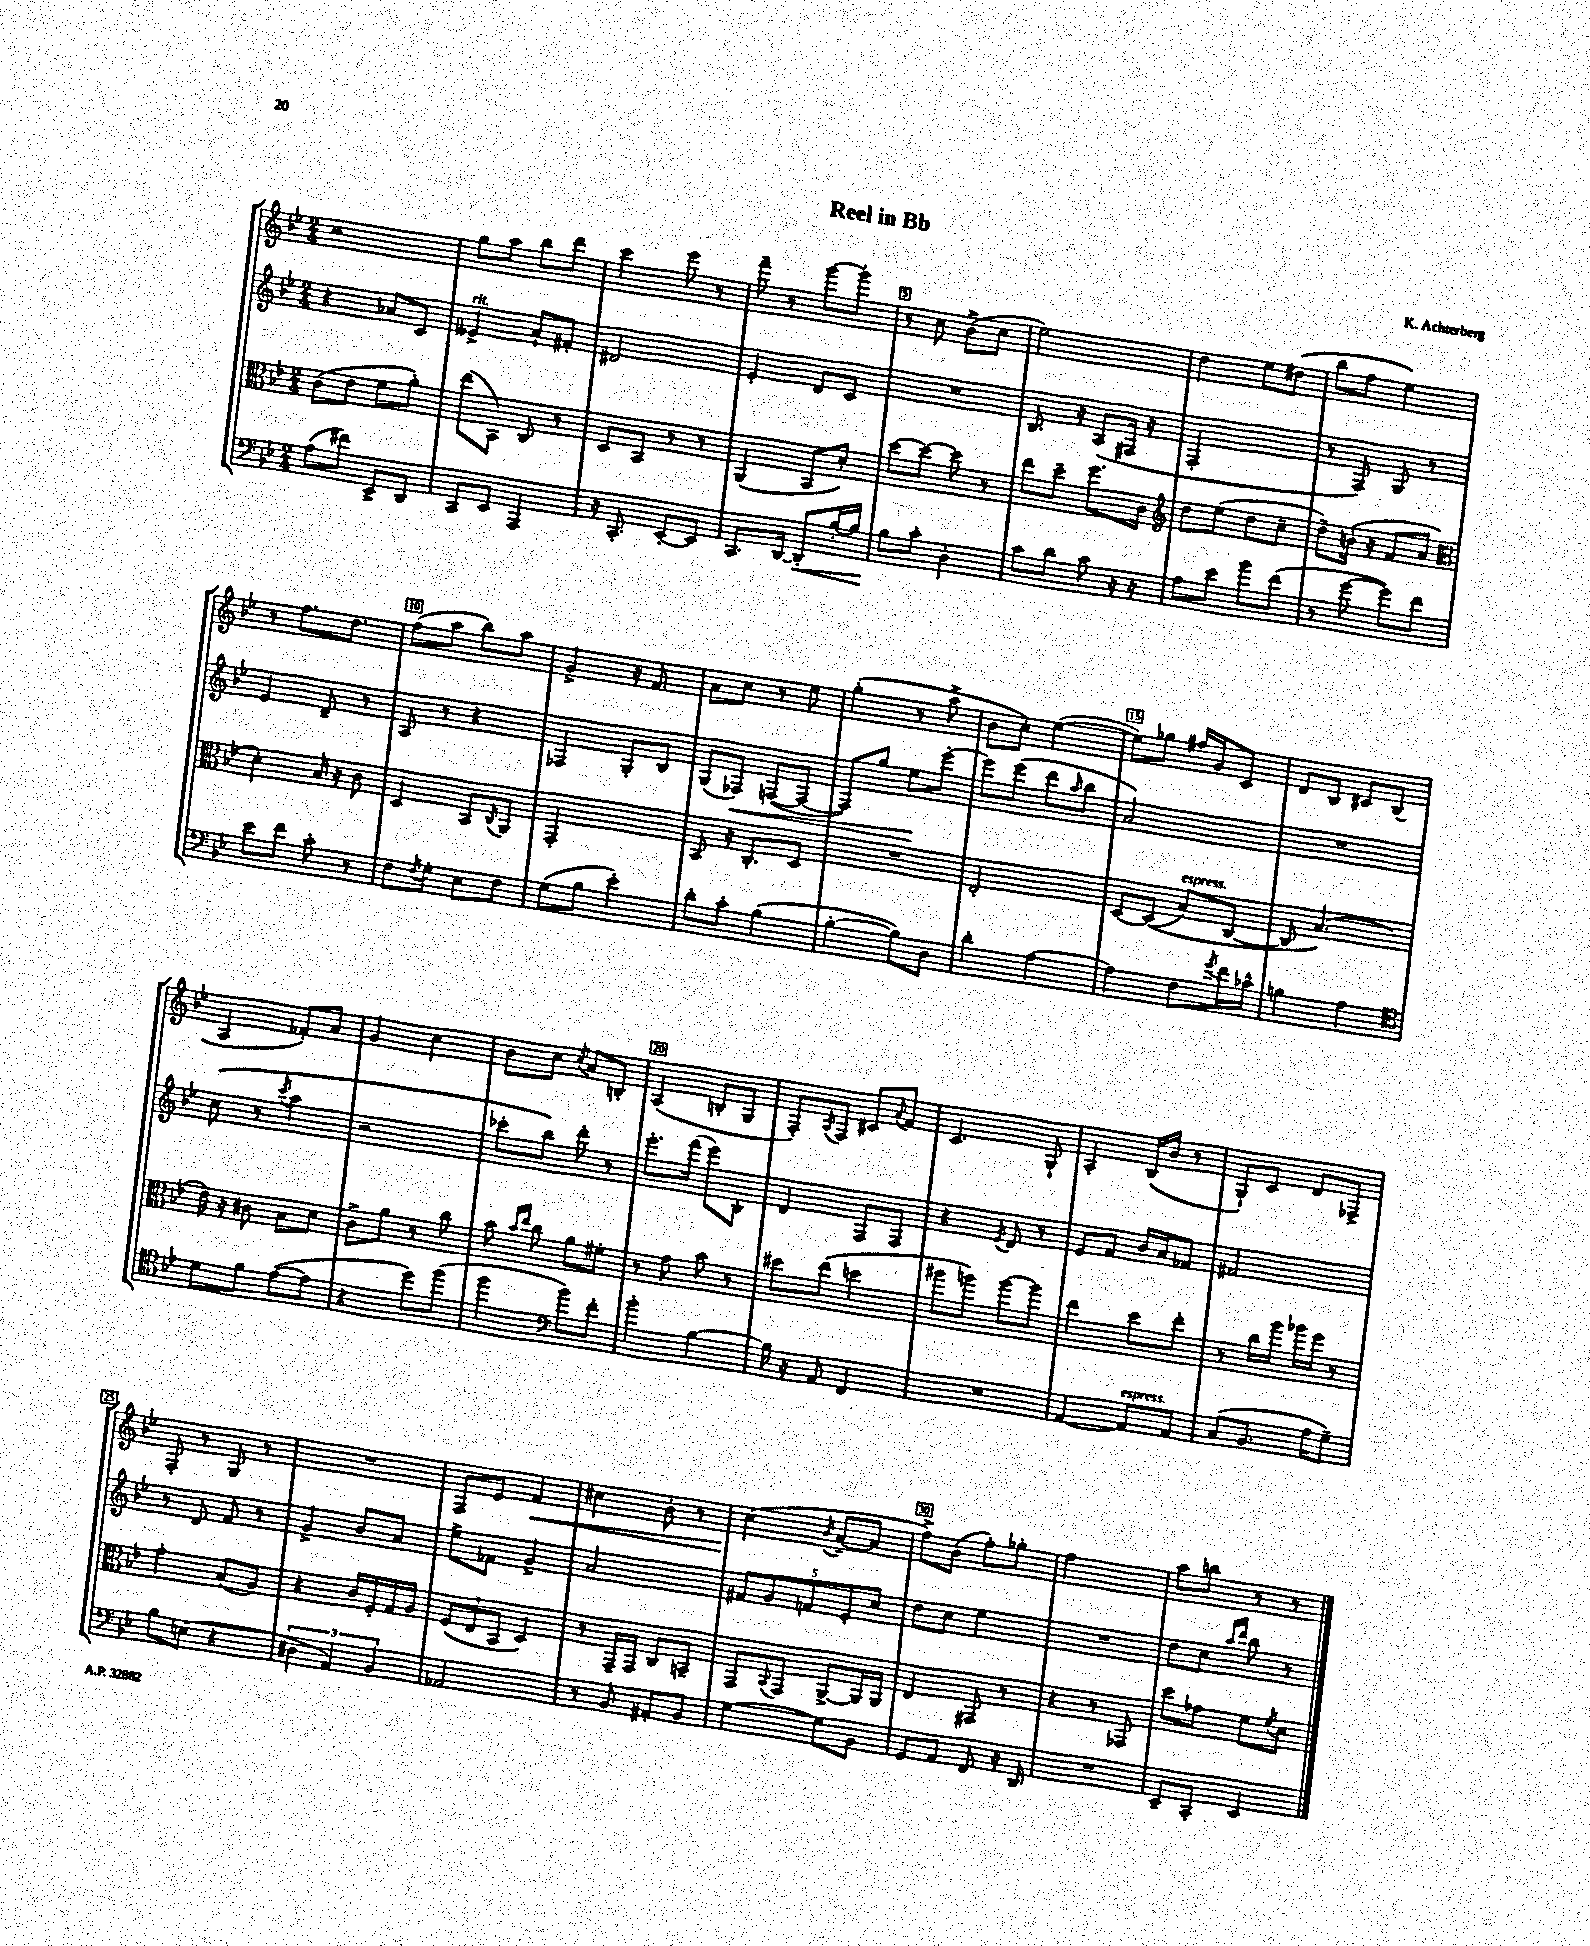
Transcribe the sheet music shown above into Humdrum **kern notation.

**kern	**kern	**kern	**kern
*staff4	*staff3	*staff2	*staff1
*clefF4	*clefC3	*clefG2	*clefG2
*k[b-e-]	*k[b-e-]	*k[b-e-]	*k[b-e-]
*M2/4	*M2/4	*M2/4	*M2/4
(8A	(8c	4r	2r
8f#)	8e-	.	.
8EE-^	8f	8a-	.
8DD	8a')	8c	.
=	=	=	=
8CC	(8ee-	4e--^	8gg
8EE-	8BB-)	.	8aa
4AAA	8C	8a`	8bb-
.	8r	8f#'	8ddd
=	=	=	=
16r	8D	2d#	4ccc
8.CC'	.	.	.
.	8BB-	.	.
[8EE-'	8r	.	8eee-
8EE-]	8r	.	8r
=	=	=	=
8.CC	(4AA	4e-'	8fff~
.	.	.	8r
[16DD	.	.	.
8DD']	8BB-	8d	[8ggg
[16B-'	8d')	8c	8ggg']
16B-]	.	.	.
=	=	=	=
8B-	[8dd	2r	8r
8c'	8dd_	.	8cc
4D'	8dd]	.	(8b-^
.	8r	.	8cc
=	=	=	=
8c	8ee-	8.B-	2ee-)
8d	8dd~	.	.
.	.	16r	.
8c	8.ff	(8A	.
16r	.	16F#	.
16r	16c	16r	.
=	=	=	=
*	*clefG2	*	*
8A	8dd	2F'	4dd
8e-	(8ee-	.	.
8b-	8dd	.	8ee-
(8f	8cc~	.	(8dd#
=	=	=	=
8r	8dd~)	8r	8bb-
[8g	(16b'	8F)	8ff
.	16r	.	.
8g])	8f	8G	4ee-)
8f	8a	8r	.
=	=	=	=
*	*clefC3	*	*
8e-	4d')	4e-	8r
8f	.	.	8.ff
8c'	16B-	8d~	.
.	16r	.	8.dd
8r	8c	8r	.
=	=	=	=
8F	4D	8A	(8ff
8qF	.	.	.
8G'	.	8r	8aa
8E-	8BB-	4r	8bb-)
.	8qC	.	.
8F	8AA	.	8aa
=	=	=	=
(8G	2GG'	4F-	4g^
8B-	.	.	.
4e-')	.	8G'	16r
.	.	.	8.f
.	.	8B-	.
=	=	=	=
8d'	8BB-	(8G	8a
8c'	16r	8F-)	8cc
.	8.C'	.	.
(4B-	.	([8F	8r
.	8D	8F_	8ee-
=	=	=	=
[4B-'	2r	8F])	(4gg'
.	.	8gg	.
8B-])	.	8ee-	8r
8D	.	[8eee-'	8aa^
=	=	=	=
4d'	2E-'	8eee-]	8b-
.	.	(8eee-	8cc')
[4A	.	8ddd	([4ee-
.	.	16qqaa	.
.	.	8bb-	.
=	=	=	=
4A]	[8D	2a)	8ee-])
.	&((8D]	.	8gg-
8F	8B-)	.	16ff#
.	.	.	16g
8qg	.	.	.
16f	[8C	.	8c
16c-^^	.	.	.
=	=	=	=
4B	8C]	2r	8d
.	(4.B-&)	.	8B-
4A	.	.	8c#
.	.	.	(8B-
=	=	=	=
*clefC4	*	*	*
8d	16e-)	(8cc	4A
.	16r	.	.
8f	8c#	8r	.
.	.	8qccc	.
([8e-	8B-	4aa	8f-')
8e-]	8d	.	8a
=	=	=	=
4r	8c^	2r	4g
.	8a	.	.
8dd)	8r	.	4cc
(8ff	8cc	.	.
=	=	=	=
4ff	8b-	8ccc-'	8b-
.	16qqb-	.	.
.	16qqee-	.	.
.	8cc	8bb-)	8cc
*clefF4	*	*	*
.	.	.	8qcc
8b-)	8a	8ddd'	8a
8f'	8f#'	8r	8B'
=	=	=	=
4b-'	8r	8.eee-'	(4A
.	8g	.	.
.	.	(16fff	.
[4B-	8b-	8eee-)	8B'
.	8r	8B-'	8G
=	=	=	=
16B-]	8dd#	4d	8F')
16r	.	.	.
.	.	.	8qA
8AA	(8ee-	.	8F
4FF	4dd	8F	8c#
.	.	.	8qqa
.	.	8F	8f
=	=	=	=
2r	8aa#	4r	4.c
.	8aa)	.	.
.	.	8qe-	.
.	[8aa	8d	.
.	8aa]	8r	8G`
=	=	=	=
[4AA	4ee-	8e-	4A'
.	.	8f	.
8AA]	8dd	16b-	(16B-
.	.	16a	16b-
8AA	8ee-'	8f-	8r
=	=	=	=
(8C	8r	2f#	8G`)
8.BB-	16cc	.	8c
.	16aa	.	.
.	16aa-	.	8d
16A	16ff	.	.
8G~)	8r	.	8F-^
=	=	=	=
8B-	4g'	8r	8F'
(8E	.	8d	8r
4r	(8B-	8f	8G
.	8A)	8r	8r
=	=	=	=
6D#	4r	4g^	2r
6AA)	.	.	.
.	16c	8b-	.
.	16F'	.	.
6BB-	.	.	.
.	16G	8a	.
.	16A	.	.
=	=	=	=
2AA-	(12F	8ee-^	8F
.	12E-	.	.
.	.	8f-	8e-
.	12BB-	.	.
.	4D)	4g^	4f
=	=	=	=
8r	8r	2a	4cc#
8BB-	16GG~	.	.
.	16GG	.	.
8AA#'	8C	.	8b-'
8BB-	8BB~	.	8r
=	=	=	=
[4G	8GG	10f#	(4cc
.	.	10g	.
.	8qqBB-	.	.
.	8GG	.	.
.	.	10f	.
.	.	.	8qb-
8G]	[8AA^	.	[8a~
.	.	10e-'	.
8BB-	16AA]	.	8a]
.	.	10cc	.
.	16AA	.	.
=	=	=	=
8GG	4E-	8dd	8ff^)
8AA	.	8cc	(8b-
8FF	8GG#	4ee-	8ff')
16r	8r	.	8gg-'
16DD	.	.	.
=	=	=	=
2r	4r	2r	2ff
.	8r	.	.
.	8GG-	.	.
=	=	=	=
8EE-~	8dd	8dd	8aa
8CC'	8g-	8cc	8bb
.	.	16qqaa	.
.	.	16qqddd	.
4EE-	8f	8bb-	8r
.	8qf	.	.
.	8d	8r	8r
==	==	==	==
*-	*-	*-	*-
